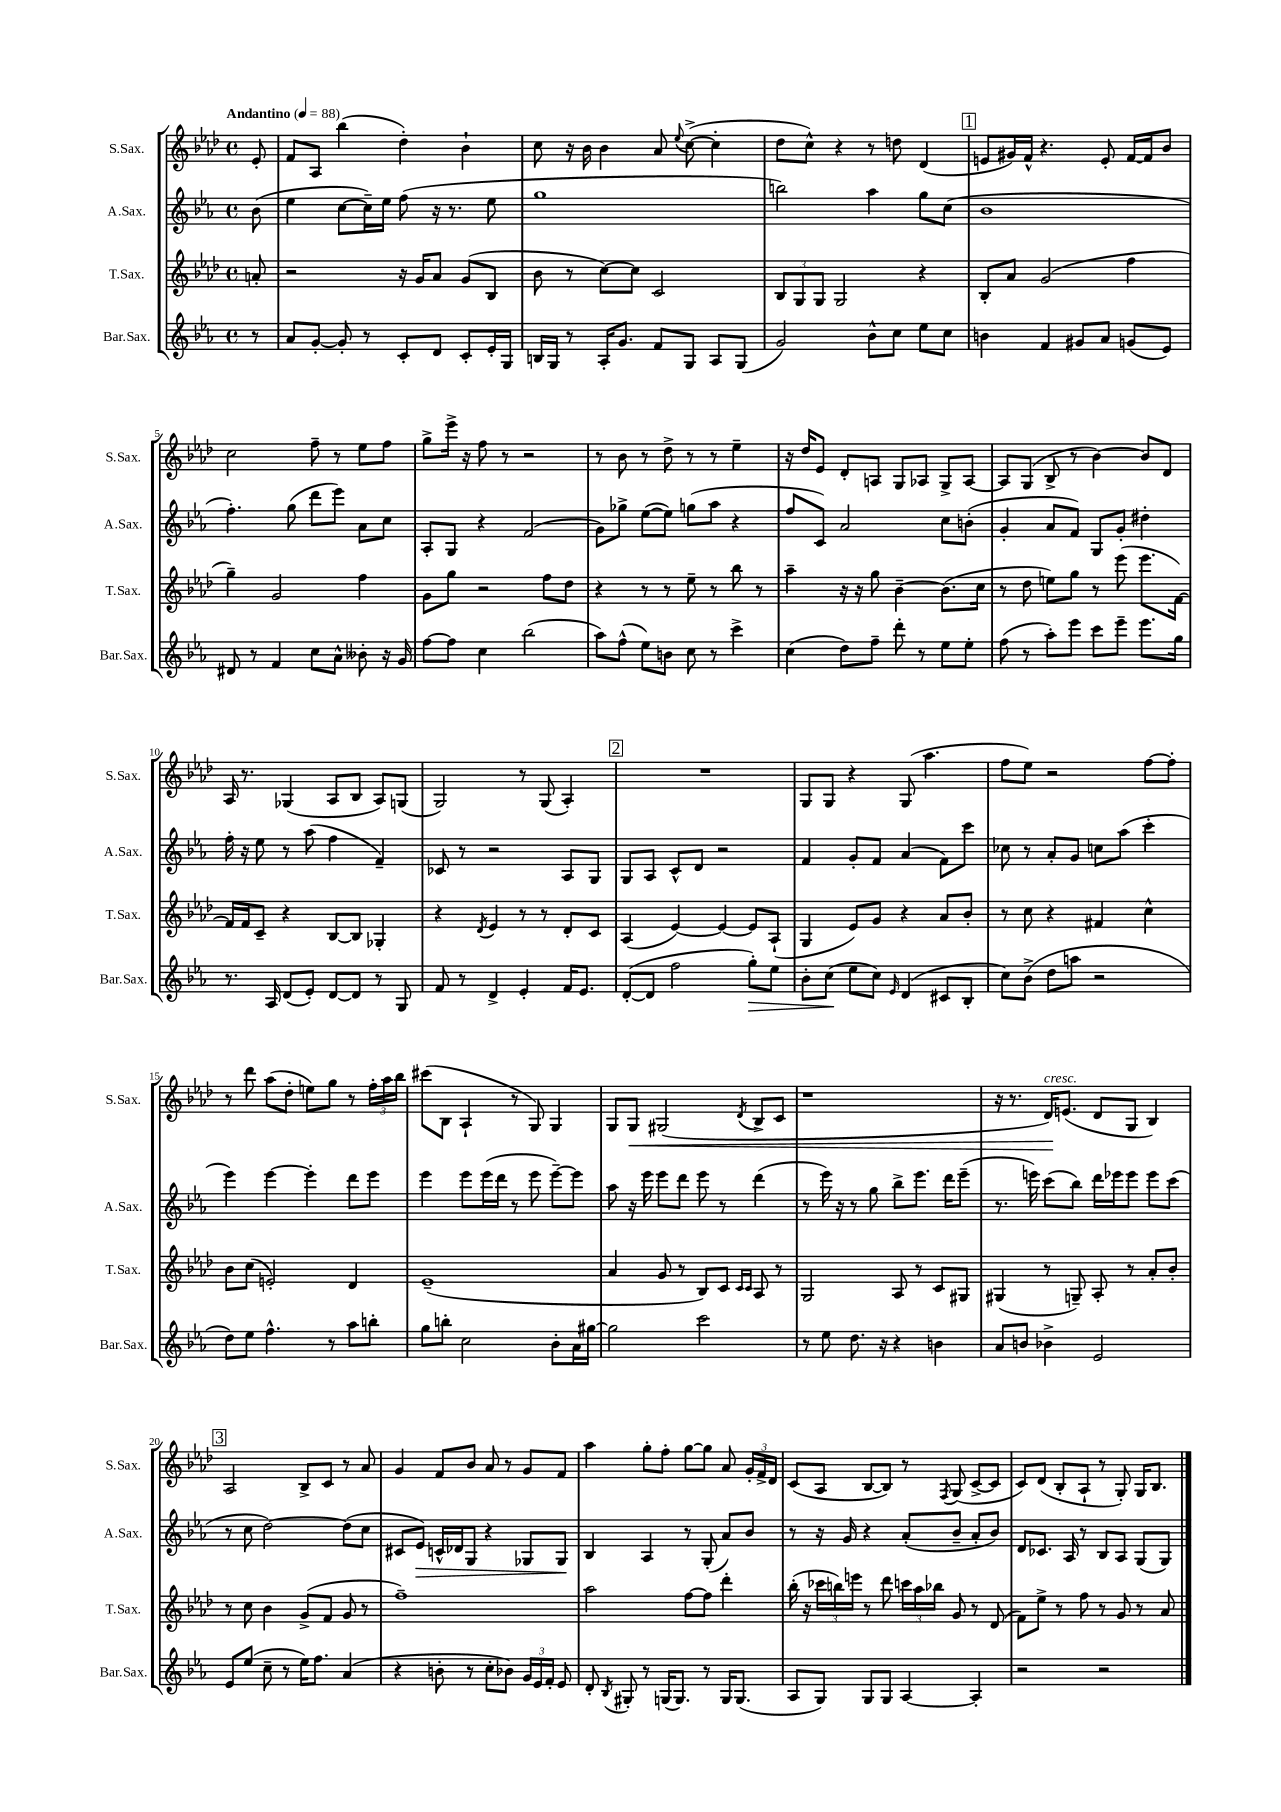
<<
\new StaffGroup <<
\new Staff = "s0" \with { instrumentName = "S.Sax." shortInstrumentName = "S.Sax." } {
    \clef treble \key aes \major \defaultTimeSignature \time 4/4 \partial 8 \tempo "Andantino" 4 = 88
    \autoBeamOff ees'8-. |
    f'8[ aes8] bes''4( des''4-.) bes'4-! |
    c''8 r16 bes'16 bes'4 aes'8 \appoggiatura { ees''8 } c''8~->( c''4-. |
    des''8[ c''8]-^) r4 r8 d''8 des'4( |
    \mark \markup { \box "1" } e'8[ gis'16) f'16]-^ r4. e'8-. f'16[~ f'16 bes'8] |
    c''2 f''8-- r8 ees''8[ f''8] |
    g''8[-> ees'''16]-> r16 f''8 r8 r2 |
    r8 bes'8 r8 des''8-> r8 r8 ees''4-- |
    r16 des''16[ ees'8] des'8[-. a8] g8[ aes8] g8[-> aes8]~ |
    aes8[ g8]( bes8-> r8 bes'4~) bes'8[ des'8] |
    aes16 r8. ges4( aes8[ bes8] aes8[) g8]( |
    g2) r8 g8( aes4-.) |
    \mark \markup { \box "2" } R1 |
    g8[ g8] r4 g8( aes''4. |
    f''8[ ees''8]) r2 f''8[~ f''8]-. |
    r8 des'''8 aes''8[( des''8]-. e''8[) g''8] r8 \tuplet 3/2 { f''16[-. aes''16 bes''16] } |
    cis'''8[( bes8] aes4-! r8 g8) g4 |
    g8[ g8]\< gis2( \acciaccatura { des'8 } bes8[-> c'8] |
    r1 |
    r16 r8. des'16[\!^\markup { \italic "cresc." }) e'8.]( des'8[ g8] bes4) |
    \mark \markup { \box "3" } aes2 bes8[-> c'8] r8 aes'8 |
    g'4 f'8[ bes'8] aes'8 r8 g'8[ f'8] |
    aes''4 g''8[-. f''8]-. g''8[~ g''8] aes'8 \tuplet 3/2 { g'16[-. f'16-> des'16] } |
    c'8[( aes8] bes8[~ bes8]) r8 \acciaccatura { f8 } g8( c'8[~-> c'8] |
    c'8[) des'8]( bes8[-. aes8]-! r8 g8-.) g16[ bes8.] \bar "|." |
}
\new Staff = "s1" \with { instrumentName = "A.Sax." shortInstrumentName = "A.Sax." } {
    \clef treble \key ees \major \defaultTimeSignature \time 4/4 \partial 8
    \autoBeamOff bes'8( |
    ees''4 c''8[~ c''16--) ees''16] f''8( r16 r8. ees''8 |
    g''1 |
    b''2) aes''4 g''8[ c''8]( |
    \mark \markup { \box "1" } bes'1 |
    f''4.-.) g''8( d'''8[ ees'''8]) aes'8[ c''8] |
    aes8[-. g8] r4 f'2( |
    g'8[) ges''8]-> ees''8[~( ees''8]) g''8[( aes''8] r4 |
    f''8[ c'8]) aes'2 c''8[ b'8]-.( |
    g'4-. aes'8[ f'8]) g8[ g'8]-. dis''4-. |
    f''16-. r16 ees''8 r8 aes''8( f''4 f'4--) |
    ces'8 r8 r2 aes8[ g8] |
    \mark \markup { \box "2" } g8[ aes8] c'8[-^ d'8] r2 |
    f'4 g'8[-. f'8] aes'4( f'8[) c'''8] |
    ces''8 r8 aes'8[-. g'8] c''8[ aes''8]( c'''4-. |
    ees'''4) ees'''4~ ees'''4-. d'''8[ ees'''8] |
    ees'''4 ees'''8[ ees'''16( d'''16] r8 ees'''8 ees'''8[~--) ees'''8] |
    aes''8 r16 ees'''16 ees'''8[ d'''8] ees'''8 r8 d'''4( |
    r8 ees'''16) r16 r8 g''8 bes''8[-> ees'''8.] d'''16[ ees'''8]--( |
    r8. e'''16) c'''8[( bes''8]) d'''16[ ees'''16 ees'''8] ees'''8[ c'''8]( |
    \mark \markup { \box "3" } r8 c''8 d''2~) d''8[( c''8] |
    cis'8[ ees'8]\>) c'16[-^ des'16 g8] r4 ges8[ ges8]\! |
    bes4 aes4 r8 g8-.( aes'8[) bes'8] |
    r8 r16 g'16 r4 aes'8[-.( bes'8]-- aes'8[-. bes'8]) |
    d'8[ ces'8.] aes16 r8 bes8[ aes8] g8[( g8]) \bar "|." |
}
\new Staff = "s2" \with { instrumentName = "T.Sax." shortInstrumentName = "T.Sax." } {
    \clef treble \key aes \major \defaultTimeSignature \time 4/4 \partial 8
    \autoBeamOff a'8-. |
    r2 r16 g'16[ aes'8] g'8[( bes8] |
    bes'8 r8 c''8[~) c''8] c'2 |
    \tuplet 3/2 { bes8[ g8 g8] } g2 r4 |
    \mark \markup { \box "1" } bes8[-. aes'8] g'2( f''4 |
    g''4--) g'2 f''4 |
    g'8[ g''8] r2 f''8[ des''8] |
    r4 r8 r8 ees''8-- r8 bes''8 r8 |
    aes''4-- r16 r16 g''8 bes'4~-- bes'8.[( c''16] |
    r8 des''8 e''8[) g''8] r8 ees'''8( ees'''8.[ f'16]~) |
    f'16[ f'16 c'8]-- r4 bes8[~ bes8] ges4-. |
    r4 \acciaccatura { des'8 } ees'4 r8 r8 des'8[-. c'8] |
    \mark \markup { \box "2" } aes4( ees'4~) ees'4~ ees'8[ aes8]-!( |
    g4 ees'8[) g'8] r4 aes'8[ bes'8]-. |
    r8 c''8 r4 fis'4 c''4-^ |
    bes'8[ c''8]( e'2-.) des'4 |
    ees'1--( |
    aes'4 g'8 r8 bes8[) c'8] \grace { c'16[ c'16] } aes8 r8 |
    g2 aes8 r8 c'8[ gis8] |
    gis4( r8 g8--) aes8-. r8 aes'8[-. bes'8]-. |
    \mark \markup { \box "3" } r8 c''8 bes'4 g'8[->( f'8] g'8 r8 |
    f''1--) |
    aes''2 f''8[~ f''8] des'''4-. |
    bes''16-.( r16 \tuplet 3/2 { ces'''16[ b''16) e'''16] } r8 des'''8 \tuplet 3/2 { c'''16[ aes''16 bes''16] } g'8 r8 des'8( |
    f'8[) ees''8]-> r8 f''8 r8 g'8 r8 aes'8 \bar "|." |
}
\new Staff = "s3" \with { instrumentName = "Bar.Sax." shortInstrumentName = "Bar.Sax." } {
    \clef treble \key ees \major \defaultTimeSignature \time 4/4 \partial 8
    \autoBeamOff r8 |
    aes'8[ g'8]~-. g'8-. r8 c'8[-. d'8] c'8[-. ees'16-. g16] |
    b16[ g16] r8 aes16[-. g'8.] f'8[ g8] aes8[ g8]( |
    g'2) bes'8[-^ c''8] ees''8[ c''8] |
    \mark \markup { \box "1" } b'4 f'4 gis'8[ aes'8] g'8[( ees'8]) |
    dis'8 r8 f'4 c''8[ aes'8]-^ beses'8-. r16 g'16 |
    f''8[~ f''8] c''4 bes''2( |
    aes''8[) f''8]-^( ees''8[) b'8] c''8 r8 c'''4-> |
    c''4( d''8[) f''8]-- d'''8-. r8 ees''8[ ees''8]-. |
    f''8( r8 aes''8[-.) ees'''8] c'''8[ ees'''8]-- ees'''8.[ g''16] |
    r8. aes16 d'8[( ees'8]-.) d'8[~ d'8] r8 g8 |
    f'8 r8 d'4-> ees'4-. f'16[ ees'8.] |
    \mark \markup { \box "2" } d'8[~-.( d'8] f''2 g''8[-.\>) ees''8] |
    bes'8[-. c''8]\!( ees''8[ c''8]) \grace { ees'16 } d'4( cis'8[ bes8]-. |
    c''8[) bes'8]->( d''8[ a''8] r2 |
    d''8[) ees''8] f''4.-^ r8 aes''8[ b''8]-. |
    g''8[ b''8]-. c''2 bes'8[-. aes'16 gis''16]~ |
    gis''2 c'''2 |
    r8 ees''8 d''8. r16 r4 b'4 |
    aes'8[ b'8] bes'4-> ees'2 |
    \mark \markup { \box "3" } ees'8[ ees''8]( c''8-- r8 ees''16[) f''8.] aes'4( |
    r4 b'8-. r8 c''8[-. bes'8]) \tuplet 3/2 { g'16[ ees'16 f'16]-. } ees'8 |
    d'8-. \acciaccatura { bes8 } gis8-. r8 g16[( g8.]) r8 g16[ g8.]( |
    aes8[ g8]) g8[ g8] aes4~ aes4-. |
    r2 r2 \bar "|." |
}
>>
>>
